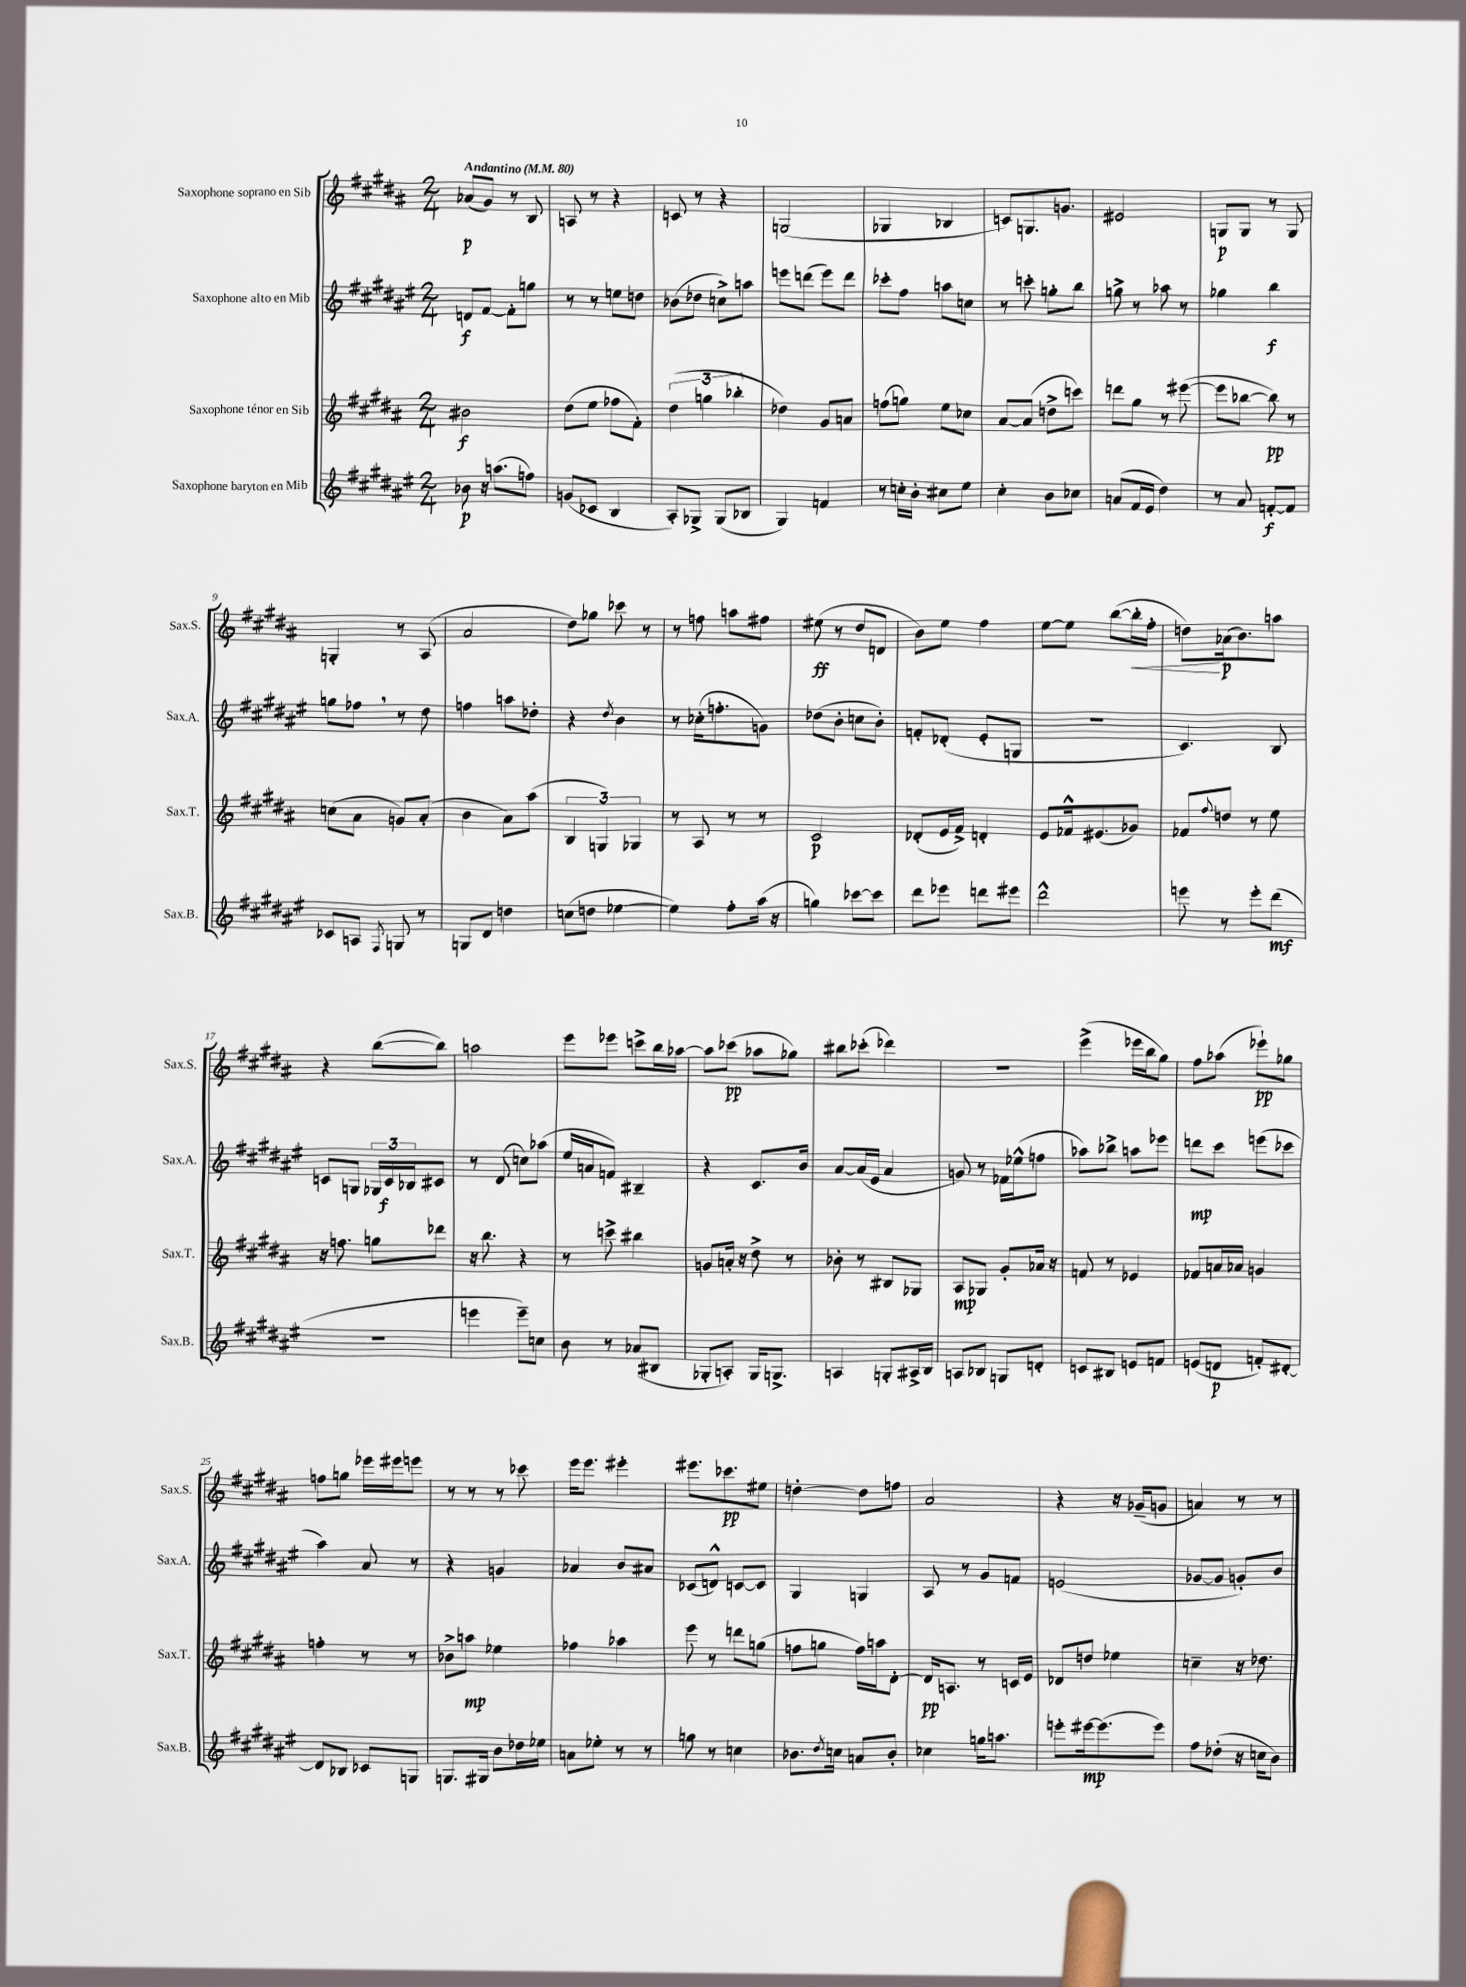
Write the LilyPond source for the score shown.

<<
\new StaffGroup <<
\new Staff = "s0" \with { instrumentName = "Saxophone soprano en Sib" shortInstrumentName = "Sax.S." } {
    \clef treble \key b \major \numericTimeSignature \time 2/4 \tempo "Andantino" 4 = 80
    aes'8\p( gis'8) r8 b8 |
    a8 r8 r4 |
    c'8 r8 r4 |
    g2( |
    ges4 bes4 |
    c'8) g8. g'8. |
    eis'2 |
    g8\p g8 r8 g8 |
    g4-. r8 ais8( |
    ais'2 |
    dis''8) ges''8 ces'''8 r8 |
    r8 f''8 a''8 fis''8 |
    eis''8\ff( r8 dis''8 d'8 |
    b'8) e''8 fis''4 |
    e''8~ e''8 b''8~( b''16-.\< fis''16-. |
    d''8\!) aes'16\p( b'8.) a''8 |
    r4 b''8~( b''8) |
    a''2 |
    e'''8 ees'''8 c'''8-> b''16 aes''16~ |
    aes''8 ces'''8\pp( aes''8 ges''8) |
    bis''8 ces'''8-.( des'''4) |
    r2 |
    e'''4->( ees'''16 b''16 gis''8) |
    fis''8 aes''8( ees'''8-!\pp) ges''8 |
    f''8 g''8 ees'''16 eis'''16 e'''8 |
    r8 r8 r8 ces'''8 |
    e'''16 e'''8. eis'''4-. |
    eis'''8. ces'''8.\pp eis''8 |
    d''4~-. d''8 f''8 |
    ais'2 |
    r4 r16 ges'16--( g'8 |
    a'4) r8 r8 \bar "|." |
}
\new Staff = "s1" \with { instrumentName = "Saxophone alto en Mib" shortInstrumentName = "Sax.A." } {
    \clef treble \key fis \major \numericTimeSignature \time 2/4
    d'8\f fis'8~ fis'8-. g''8 |
    r8 r8 e''8 d''8 |
    bes'8( des''8 c''8->) a''8 |
    e'''8 d'''8( e'''8) d'''8 |
    ces'''8-. fis''8 a''8 c''8 |
    r8 c'''8-. g''8-. b''8 |
    g''8-> r8 aes''8 r8 |
    ges''4 b''4\f |
    g''8 fes''8 \breathe r8 dis''8 |
    f''4 a''8 des''8-. |
    r4 \acciaccatura { dis''8 } b'4 |
    r8 ces''16-.( f''8.-. g'8) |
    des''8( b'8-. c''8 b'8-.) |
    f'8-. des'8-.( eis'8-. g8 |
    R2 |
    cis'4.) b8 |
    c'8 g8 \tuplet 3/2 { ges16 c'16\f bes16 } cis'8 |
    r8 dis'8( c''8) aes''8( |
    eis''16 a'16 f'8) bis4-- |
    r4 cis'8. b'16 |
    ais'8~ ais'16( eis'16 ais'4 |
    g'8) r8 fes'16 ees''16-^( f''8 |
    aes''8) bes''8-> a''8 ees'''8 |
    d'''8\mp cis'''8 e'''8( ces'''8 |
    ais''4) ais'8 r8 |
    r4 g'4 |
    aes'4 b'8 ais'8 |
    ces'8( d'8-^) c'8~ c'8 |
    gis4 g4 |
    ais8 r8 gis'8 f'8 |
    e'2( |
    ges'8~ ges'8 g'8-.) b'8 \bar "|." |
}
\new Staff = "s2" \with { instrumentName = "Saxophone ténor en Sib" shortInstrumentName = "Sax.T." } {
    \clef treble \key b \major \numericTimeSignature \time 2/4
    bis'2\f |
    dis''8( e''8 fes''8 fis'8-.) |
    \tuplet 3/2 { dis''4( g''4 bes''4-. } |
    des''4) gis'8 a'8 |
    f''8( g''8) e''8 ces''8 |
    ais'8~ ais'8( d''8-> c'''8) |
    d'''8 gis''8 r8 eis'''8~( |
    eis'''8 bes''8~ bes''8\pp) r8 |
    c''8( ais'8 g'8) ais'8-.( |
    b'4 ais'8) ais''8( |
    \tuplet 3/2 { b4 g4) ges4 } |
    r8 ais8 r8 r8 |
    cis'2\p |
    des'8-.( e'16 fis'16->) d'4-. |
    e'8 fes'16-^ eis'8.( ges'8) |
    fes'8 \appoggiatura { fis''8 } d''8 r8 e''8 |
    r16 f''8. g''8 des'''8 |
    r16 b''8. r4 |
    r8 c'''8-> bis''4 |
    g'8 a'16-. r16 dis''8-> r8 |
    bes'8-. r8 bis8 ges8 |
    ais8\mp ges8 gis'8-. aes'16 r16 |
    f'8 r8 ees'4 |
    fes'8 a'16 aes'16 g'4 |
    f''4-. r8 r8 |
    bes'8-> a''8\mp ees''4 |
    fes''4 aes''4 |
    e'''8 r8 d'''8 g''8( |
    f''8 g''8 f''16) a''16 dis'8~-. |
    dis'16\pp a8. r8 c'16 e'16 |
    des'8 d''8 ees''4 |
    c''4-- r16 des''8. \bar "|." |
}
\new Staff = "s3" \with { instrumentName = "Saxophone baryton en Mib" shortInstrumentName = "Sax.B." } {
    \clef treble \key fis \major \numericTimeSignature \time 2/4
    bes'8\p r16 a''8.( f''8) |
    g'8( ces'8 b4 |
    ais8-.) ges8-> ges8( bes8 |
    gis4) f'4 |
    r8 c''16-. b'16-. cis''8 eis''8 |
    cis''4-. b'8 ces''8 |
    a'8( fis'16 eis'16 dis''4) |
    r8 ais'8 f'8~-.\f f'8 |
    ces'8 a8 \acciaccatura { fis8 } g8 r8 |
    g8 dis'8 d''4 |
    c''8( d''8 ees''4~ |
    ees''4) fis''8-. ais''16( r16 |
    g''4) ces'''8~ ces'''8 |
    dis'''8 ees'''8 d'''8 eis'''8 |
    dis'''2-^ |
    e'''8 r8 e'''8-. dis'''8\mf( |
    r2 |
    e'''4 e'''8--) c''8 |
    b'8 r8 aes'8( bis8 |
    ges8-. a8-.) ges16 g8.-> |
    a4 g8-. ais16-> b16 |
    a8 bes8 g8 d'8-. |
    c'8 bis8 e'8 f'8 |
    e'8( d'8\p f'8-.) dis'8~-. |
    dis'8 bes8 ces'8 g8 |
    g8. gis16 b'8 des''16 ees''16 |
    a'8 ees''8-. r8 r8 |
    g''8 r8 c''4 |
    bes'8. \acciaccatura { dis''8 } c''16 a'8 bes'8-. |
    ces''4 g''16 a''8. |
    e'''8-. eis'''16~\mp eis'''8.( eis'''8) |
    fis''8 des''8-.( r16 c''16 b'8) \bar "|." |
}
>>
>>
